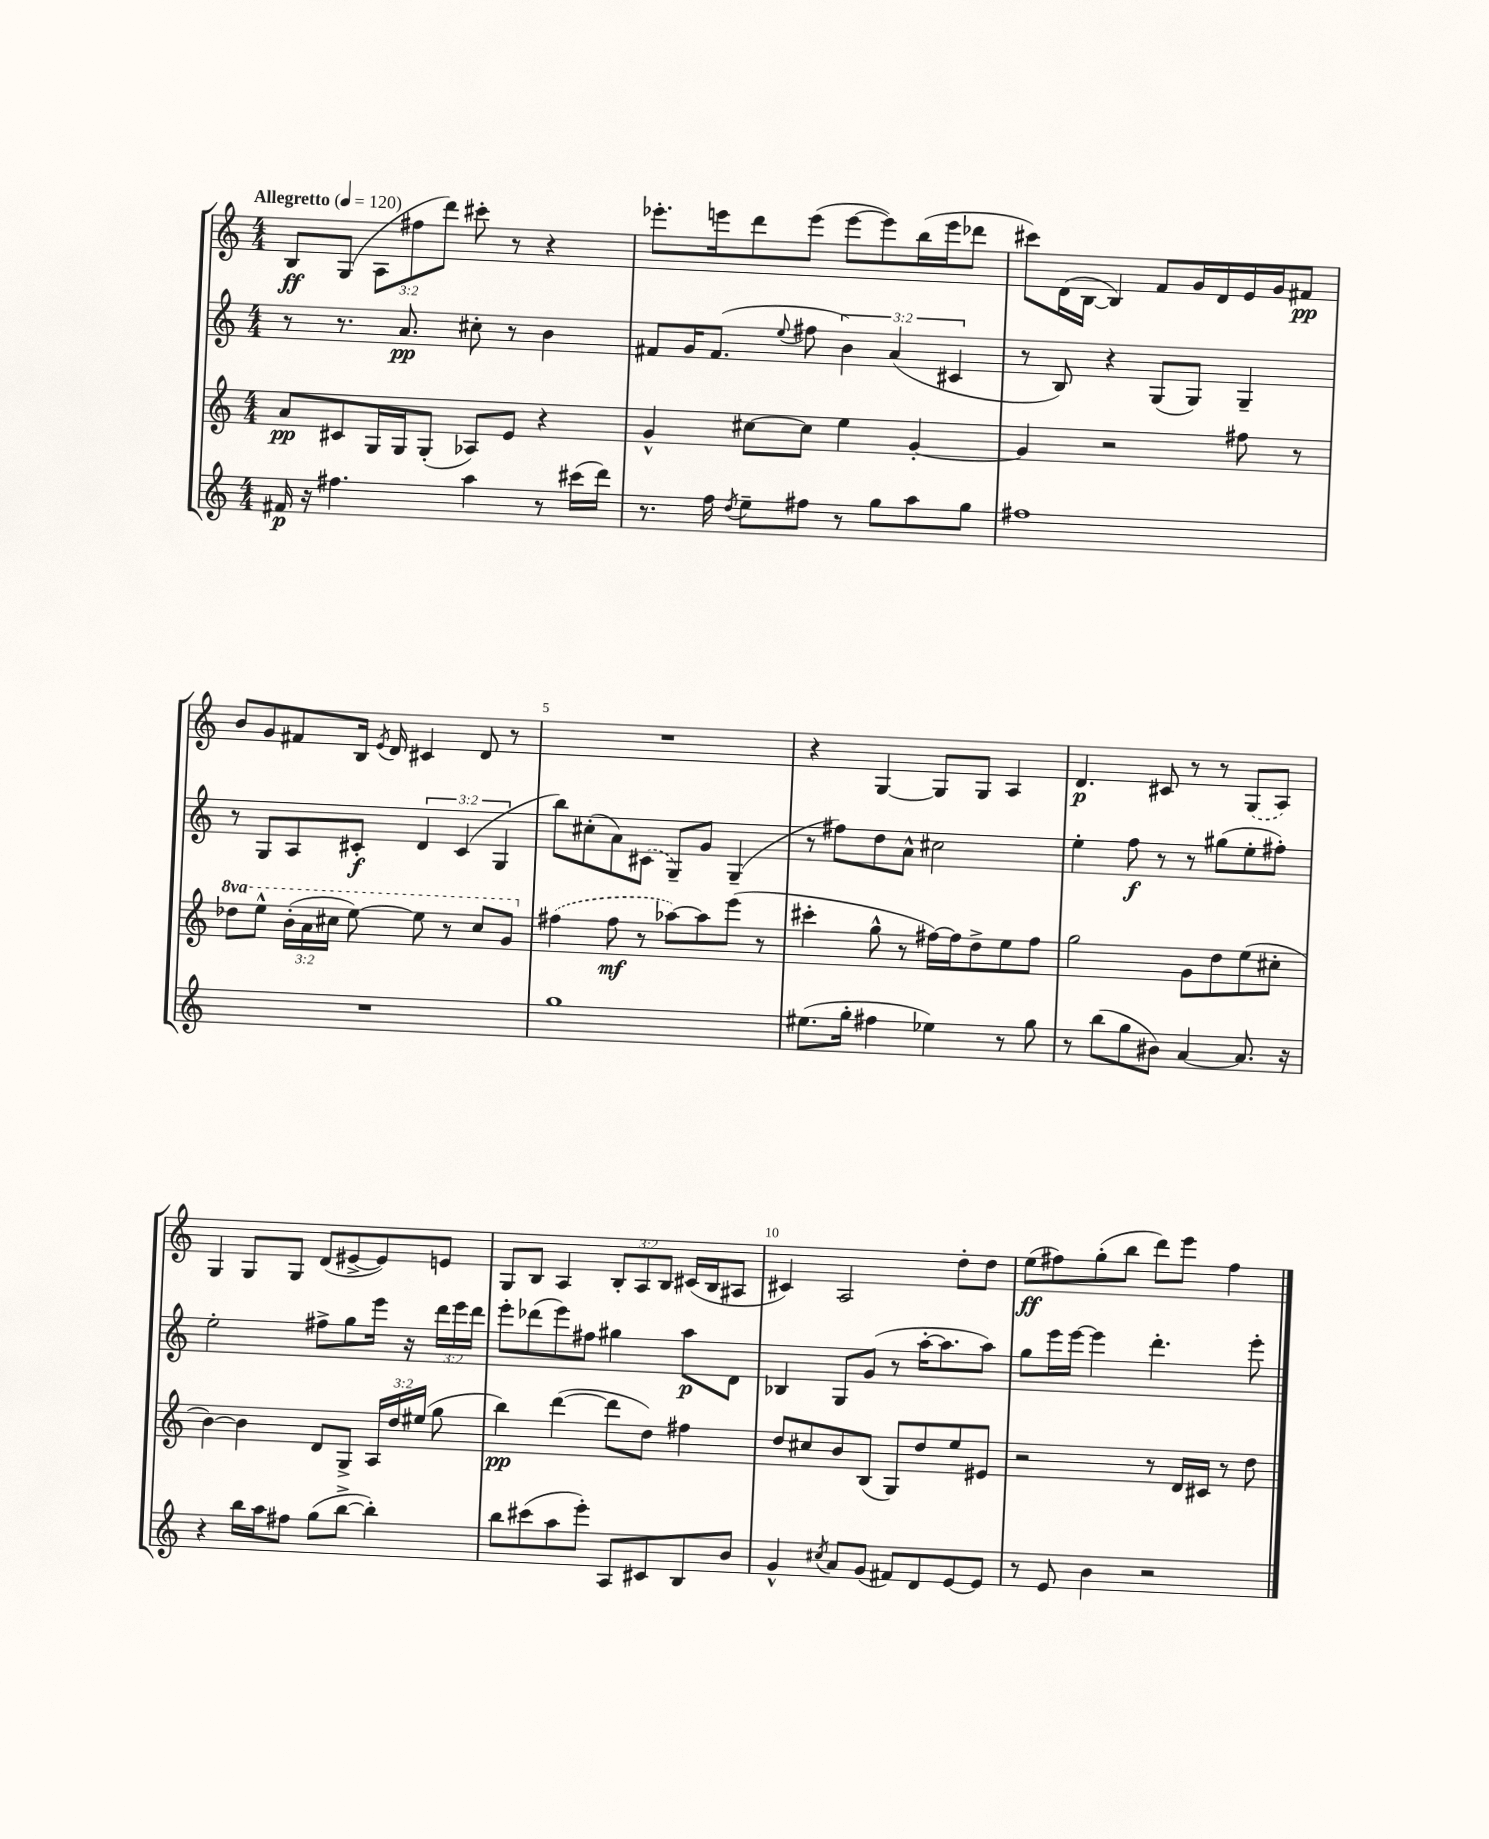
<<
\new StaffGroup <<
\new Staff = "s0" {
    \clef treble \key c \major \numericTimeSignature \time 4/4 \override Staff.TupletNumber.text = #tuplet-number::calc-fraction-text \tempo "Allegretto" 4 = 120
    \autoBeamOff b8[\ff g8]( \tuplet 3/2 { a8[ fis''8 d'''8]) } cis'''8-. r8 r4 |
    ees'''8.[-. e'''16 d'''8 e'''8]( e'''8[~ e'''8) b''16( e'''16 des'''8] |
    cis'''8[) d'16( b16]~ b4) f'8[ g'16 d'16 e'16 g'16 fis'8]\pp |
    b'8[ g'8 fis'8 b16] \acciaccatura { e'8 } d'16 cis'4 d'8 r8 |
    R1 |
    r4 g4~ g8[ g8] a4 |
    d'4.\p cis'8 r8 r8 \once \slurDashed g8[( a8]) |
    g4 g8[ g8] d'8[( eis'8~-> eis'8) e'8] |
    g8[ b8] a4 \tuplet 3/2 { b8[-. a8 b8] } cis'16[( b16 ais8] |
    cis'4) a2 d''8[-. d''8] |
    e''8[\ff( fis''8) g''8-.( b''8] d'''8[) e'''8] fis''4 \bar "|." |
}
\new Staff = "s1" {
    \clef treble \key c \major \numericTimeSignature \time 4/4 \override Staff.TupletNumber.text = #tuplet-number::calc-fraction-text
    \autoBeamOff r8 r8. a'8.\pp cis''8-. r8 b'4 |
    fis'8[ g'16 fis'8.]( \appoggiatura { e''8 } fis''8 \tuplet 3/2 { b'4) a'4( cis'4 } |
    r8 b8) r4 g8[( g8]) g4-- |
    r8 g8[ a8 cis'8]-.\f \tuplet 3/2 { d'4 cis'4( g4 } |
    b''8[) cis''8-.( a'8) \once \slurDashed cis'8]( g8[--) g'8] g4--( |
    r8 fis''8[) d''8 a'8]-^ cis''2 |
    e''4-. f''8\f r8 r8 gis''8[( e''8-. fis''8]-.) |
    e''2-. fis''8[-> g''8 e'''16] r16 \tuplet 3/2 { d'''16[ e'''16 d'''16] } |
    e'''8[-. des'''8( e'''8) fis''8] gis''4 a''8[\p d'8] |
    bes4 g8[ g'8]( r8 a''16[~-. a''8. a''8]) |
    g''8[ e'''16 e'''16]~ e'''4 d'''4.-. e'''8-. \bar "|." |
}
\new Staff = "s2" {
    \clef treble \key c \major \numericTimeSignature \time 4/4 \override Staff.TupletNumber.text = #tuplet-number::calc-fraction-text \set Staff.ottavationMarkups = #ottavation-simple-ordinals
    \autoBeamOff a'8[\pp cis'8 g16 g16 g8]-.( aes8[) e'8] r4 |
    g'4-^ cis''8[~ cis''8] e''4 g'4~-. |
    g'4 r2 fis''8 r8 |
    \ottava #1 des'''8[ e'''8]-^ \tuplet 3/2 { b''16[-.( a''16 cis'''16] } e'''8~) e'''8 r8 cis'''8[ g''8] \ottava #0 |
    \once \slurDashed fis''4( fis''8\mf r8 aes''8[~) aes''8 e'''8]( r8 |
    cis'''4-. g''8-^ r8 fis''16[~) fis''16 d''8-> e''8 fis''8] |
    g''2 g'8[ d''8 e''8( cis''8]-. |
    b'4~) b'4 d'8[ g8]-> \tuplet 3/2 { a16[ d''16 eis''16]( } g''8 |
    b''4\pp) d'''4~( d'''8[ d''8]) fis''4 |
    d''8[ cis''8 b'8 b8]( g8[) d''8 e''8 eis'8] |
    r2 r8 d'16[ cis'16] r8 d''8 \bar "|." |
}
\new Staff = "s3" {
    \clef treble \key c \major \numericTimeSignature \time 4/4
    \autoBeamOff fis'16\p r16 fis''4. a''4 r8 cis'''16[( d'''16]) |
    r8. f''16 \acciaccatura { d''8 } e''8[-- fis''8] r8 g''8[ a''8 g''8] |
    fis''1 |
    R1 |
    g''1 |
    eis''8.[( g''16]-. fis''4 ees''4) r8 g''8 |
    r8 b''8[( g''8 bis'8]) a'4~ a'8. r16 |
    r4 b''16[ a''16 fis''8] g''8[( b''8]~-> b''4-.) |
    b''8[ cis'''8( a''8 e'''8]-.) a8[ cis'8 b8 b'8] |
    g'4-^ \acciaccatura { cis''8 } a'8[ g'8]( fis'8[) d'8 e'8~ e'8] |
    r8 e'8 b'4 r2 \bar "|." |
}
>>
>>
\layout { \context { \Score \override BarNumber.break-visibility = ##(#f #t #t) barNumberVisibility = #(every-nth-bar-number-visible 5) } }
